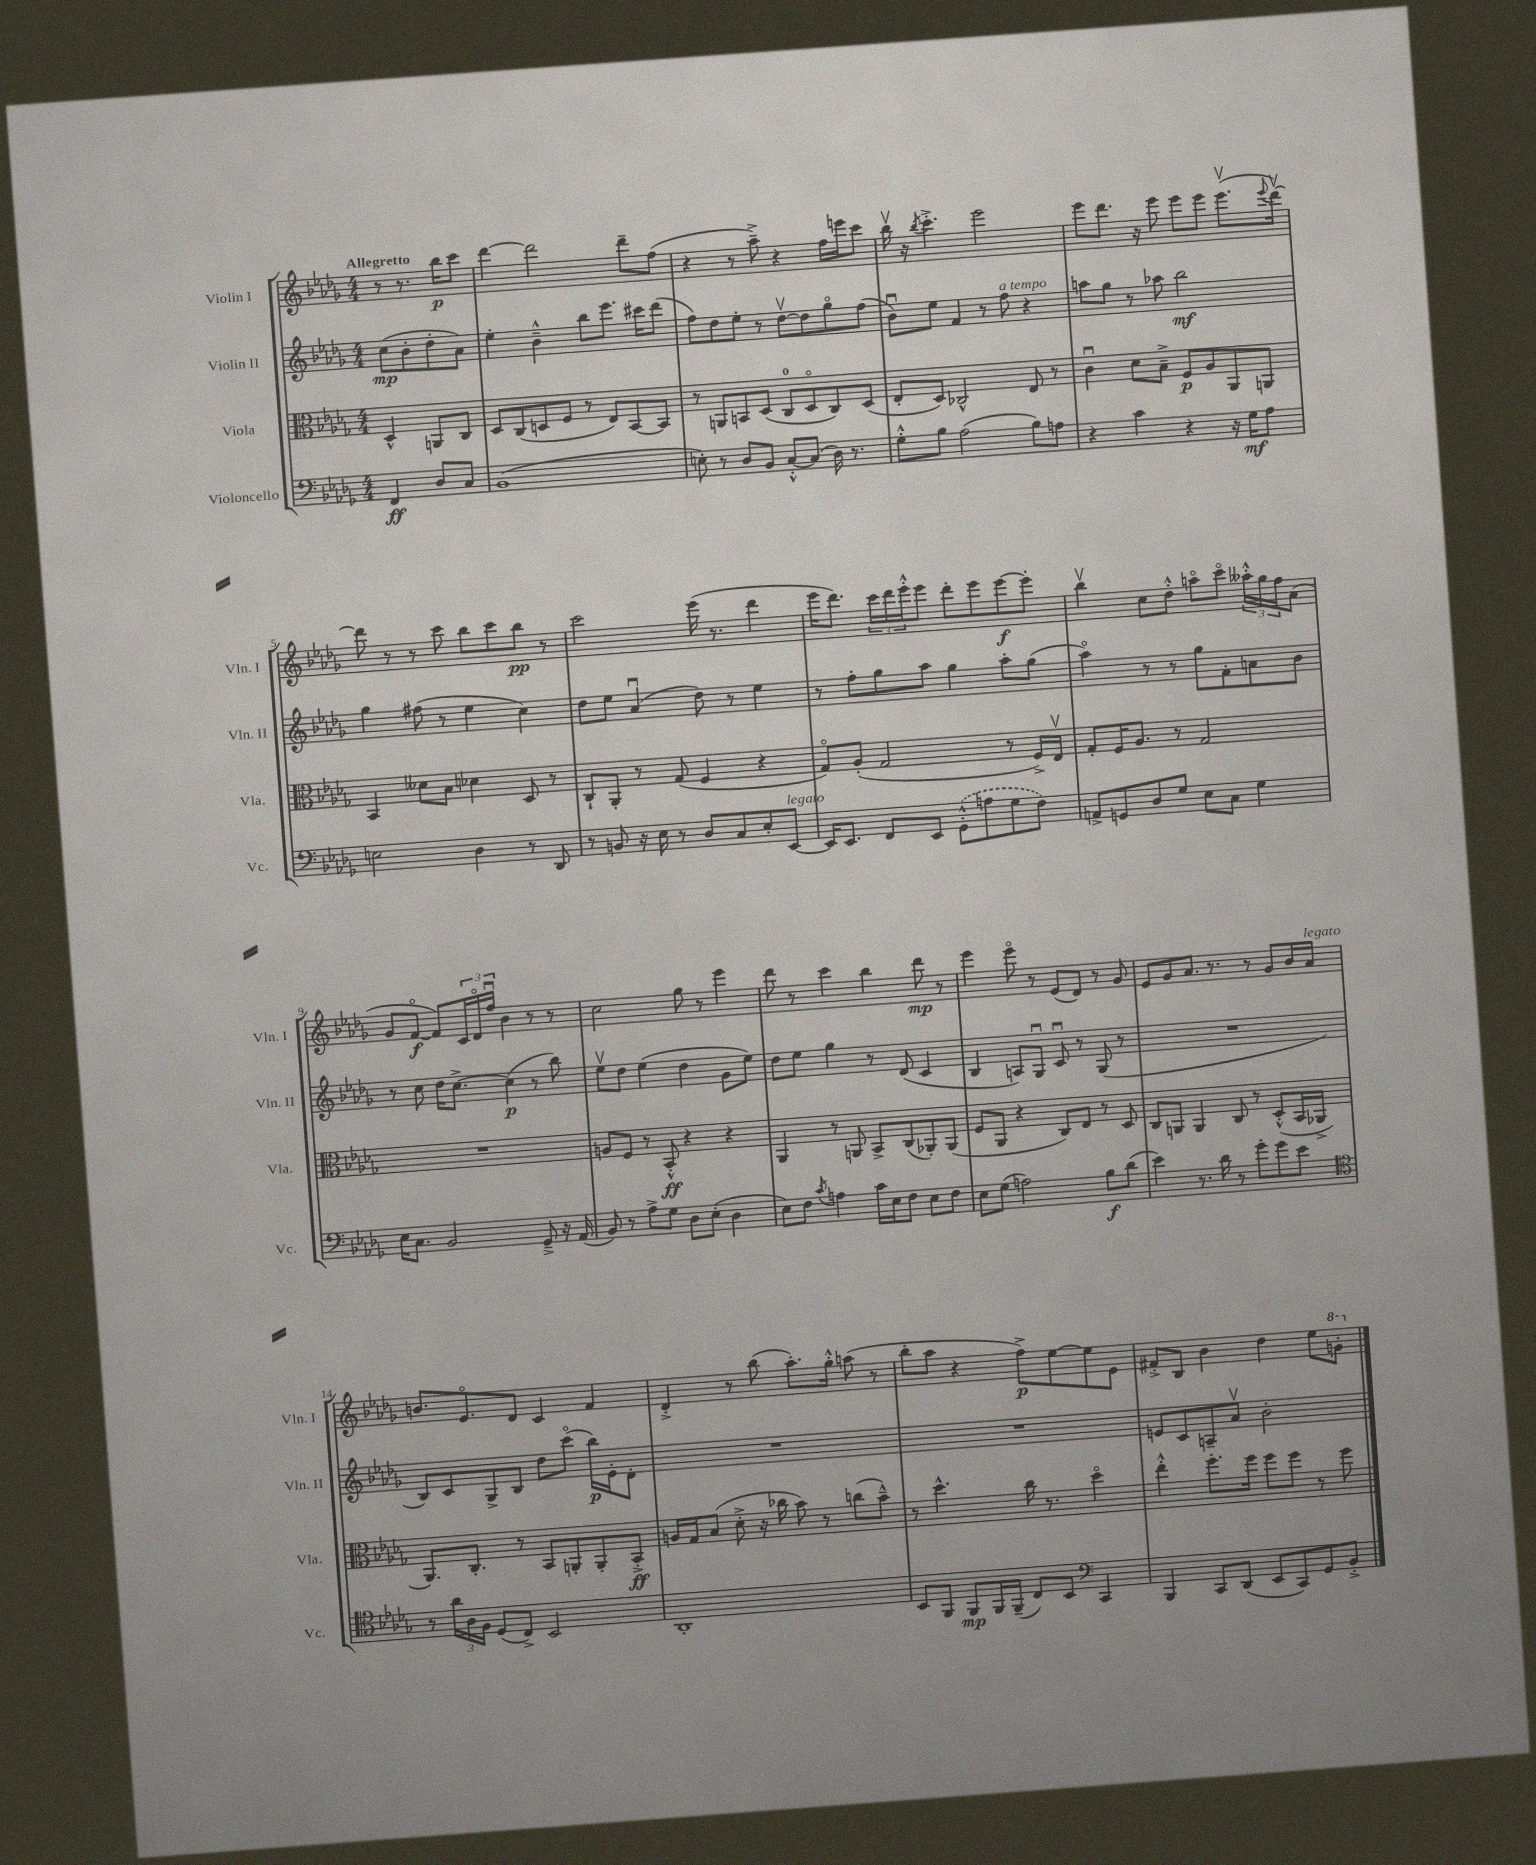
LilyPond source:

<<
\new StaffGroup <<
\new Staff = "s0" \with { instrumentName = "Violin I" shortInstrumentName = "Vln. I" } {
    \clef treble \key des \major \numericTimeSignature \time 4/4 \partial 2 \tempo "Allegretto"
    r8 r8. bes''16\p c'''8 |
    des'''4~ des'''2 des'''8-- f''8( |
    r4 r8 aes''8--->) r4 f''16 e'''16 c'''8 |
    bes''16\upbow r16 \acciaccatura { bes''8 } c'''4.-.-> ees'''2 |
    ees'''8 des'''8. r16 ees'''8 ees'''8 ees'''8 ees'''8.\upbow( \appoggiatura { ees'''8 } des'''16~\upbow) |
    des'''8 r8 r8 c'''8 bes''8 c'''8 bes''8\pp r8 |
    c'''2 ees'''16( r8. des'''4 |
    ees'''16 des'''8.) \tuplet 3/2 { c'''16 des'''16 ees'''16-.-^ } ees'''8 des'''8-. ees'''8 ees'''8~\f ees'''8-. |
    bes''4\upbow c''8 des''8-.-^ a''8\flageolet c'''8\flageolet \tuplet 3/2 { aeses''16-.-^ ges''16 f''16 } aes'8( |
    ges'8 f'8~\flageolet\f f'8) \tuplet 3/2 { c'16 des'16\flageolet f''16\downbow } bes'4 r8 r8 |
    c''2 ges''8 r8 ees'''4 |
    des'''8 r8 c'''4 bes''4 des'''8\mp r8 |
    ees'''4 ees'''8\flageolet r8 ees'8( des'8) r8 ges'8 |
    ees'8 ges'8 aes'8. r8. r8 ges'8 bes'16 aes'16^\markup { \italic "legato" } |
    b'8. ees'8.\flageolet des'8 c'4 f'4 |
    des'4-.-> r8 bes''8( aes''8.-.) ges''16-.-^ a''8( r8 |
    bes''8-. aes''8 r4 f''8->\p) ees''8~ ees''8 ees'8 |
    fis'8-.-> bes8 bes'4 des''4 ees''8 \ottava #1 g''8-. \ottava #0 \bar "|." |
}
\new Staff = "s1" \with { instrumentName = "Violin II" shortInstrumentName = "Vln. II" } {
    \clef treble \key des \major \numericTimeSignature \time 4/4 \partial 2
    c''8\mp( bes'8-. des''8-. aes'8) |
    ees''4-. bes'4---^ bes''8 ees'''8. cis'''16 des'''8( |
    f''8) des''8 ees''8-. r8 des''8~\upbow des''8 ges''8\flageolet f''8( |
    bes'8\downbow) ees''8 f'4 r8 f''8^\markup { \italic "a tempo" } r4 |
    a''8 ges''8 r8 aes''8 bes''2\mf |
    ges''4 fis''8( r8 ees''4 c''4) |
    des''8 ees''8 aes'4\downbow( des''8) r8 ees''4 |
    r8 f''8-. ges''8 aes''8 ges''4 aes''8-. ges''8( |
    aes''4\flageolet) r8 r8 ges''8 f'8-. a'8 bes'8 |
    r8 c''8 des''16 c''8.~-> c''4\p( r8 bes''8) |
    ees''8\upbow des''8 ees''4( des''4 ges'8 ees''8) |
    des''8 ees''8 ges''4 r8 des'8( c'4 |
    bes4 a8) ges8\downbow c'8\downbow r8 ges8( r8 |
    R1 |
    bes8) c'8 ges8-> bes8 des''8 c'''8\flageolet( bes''16\p) ees'16-. des'8-. |
    R1 |
    R1 |
    e'8 c'8 a8-- aes'8\upbow bes'2-. \bar "|." |
}
\new Staff = "s2" \with { instrumentName = "Viola" shortInstrumentName = "Vla." } {
    \clef alto \key des \major \numericTimeSignature \time 4/4 \partial 2
    des4-^ a,8 c8 |
    des8 c8( d8 f8 r8 ees8) bes,8~ bes,8 |
    r8 a,8 b,8 des8( c8-0 des8\flageolet c8) des8( |
    ees8-. des8) ces2-^ ees8 r8 |
    c'4\downbow des'8 bes8---> f8\p aes8 aes,8 a,8 |
    bes,4 deses'8 bes8 des'4 des8 r8 |
    c8-! aes,8-. r8 ges8( f4 r4 |
    ges8\flageolet) aes8-.( ges2 r8 f16->) ees16\upbow |
    ges8-. f16 aes8. r8 ges2 |
    R1 |
    a8 f8 r8 bes,8-.-^\ff r4 r4 |
    aes,4 r8 a,8 bes,8-> c8( aes,8-.) aes,8( |
    f8 aes,8 r4 c8) ees8 r8 des8 |
    c8 a,8 a,4 c8 r8 des8-.-^( bes,16 aes,16-> |
    aes,8.) c8.-. r8 bes,8 a,8-. a,8-. bes,8-.->\ff |
    a16 ges16 bes8( des'8-.-> r16 ces''16 bes'8) r8 c''8( bes'8---^) |
    r8 des''4.-^ c''16 r8. des''4\flageolet |
    ees''4-.-^ f''8.-. f''16 f''8 f''8 r8 f''8 \bar "|." |
}
\new Staff = "s3" \with { instrumentName = "Violoncello" shortInstrumentName = "Vc." } {
    \clef bass \key des \major \numericTimeSignature \time 4/4 \partial 2
    f,4\ff des8 c8 |
    bes,1( |
    e8-.) r8 des8 bes,8 c8~-.-^ c8( des16) r8. |
    ges8-.-^ bes8 aes2( bes8) a8 |
    r4 c'4 r4 r16 ges16\mf aes8 |
    e2 des4 r8 des,8 |
    r8 b,8 r16 ees16 r8 des8 c8 ees8-. ees,8~^\markup { \italic "legato" } |
    ees,16 ees,8. f,8 ees,8 \once \slurDashed ges,8-.-^( a8 ges8 f8) |
    a,8-> g,8 des8 ges8 ees8 c8 ges4 |
    ees16 c8. bes,2 ges,8---> r16 aes,16( |
    bes,8) r8 aes8-> ges8 des8 ees8-.( des4 |
    ees8) f8 \acciaccatura { c'8 } a4 c'16 ees16 f8 ees8 f8 |
    ees8 ges8( a2) bes8\f des'8( |
    ees'4) r8. des'16 r8 ges'8-. ges'8 ees'8 |
    \clef tenor r8 \tuplet 3/2 { aes'16 aes16 f16 } des8( c8->) bes,2 |
    aes,1-. |
    bes,8 f,8 f,8\mp f,16 f,16--( c8) bes,8 \clef bass c,4 |
    bes,,4 c,8 des,8( ees,8 c,8) ges,8 bes,8-.-> \bar "|." |
}
>>
>>
